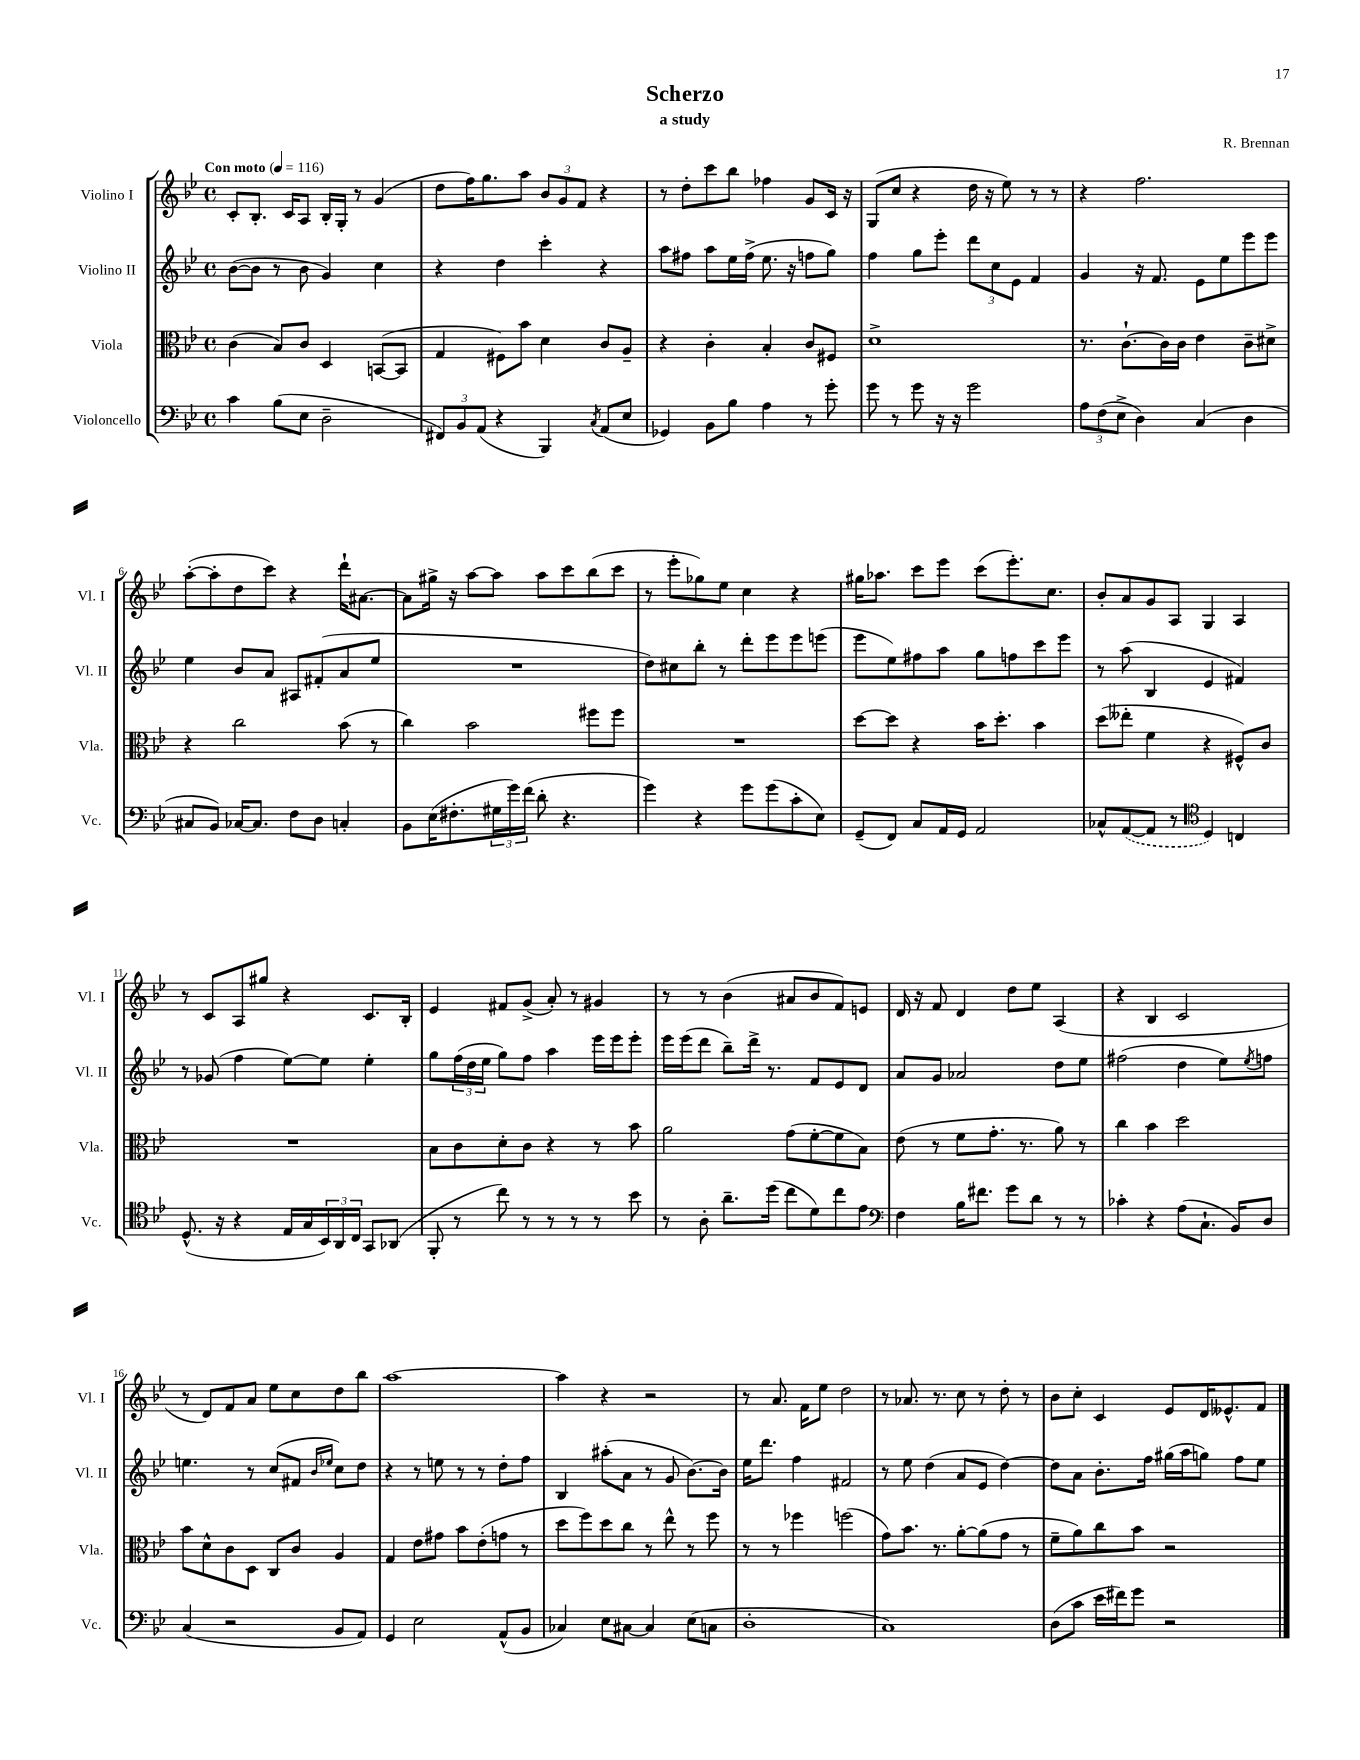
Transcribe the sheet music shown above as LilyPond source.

\header { title = "Scherzo" composer = "R. Brennan" subtitle = "a study" }
<<
\new StaffGroup <<
\new Staff = "s0" \with { instrumentName = "Violino I" shortInstrumentName = "Vl. I" } {
    \clef treble \key bes \major \defaultTimeSignature \time 4/4 \tempo "Con moto" 4 = 116
    c'8-. bes8.-. c'16 a8 bes16-. g16-. r8 g'4( |
    d''8 f''16) g''8. a''8 \tuplet 3/2 { bes'8 g'8 f'8 } r4 |
    r8 d''8-. c'''8 bes''8 fes''4 g'8 c'16 r16 |
    g8( c''8 r4 d''16 r16 ees''8) r8 r8 |
    r4 f''2. |
    a''8~-.( a''8-. d''8 c'''8) r4 d'''16-! ais'8.~ |
    ais'8 gis''16-> r16 a''8~ a''8 a''8 c'''8 bes''8( c'''8 |
    r8 ees'''8-. ges''8) ees''8 c''4 r4 |
    gis''16 aes''8. c'''8 ees'''8 c'''8( ees'''8.-.) c''8. |
    bes'8-. a'8 g'8 a8 g4 a4 |
    r8 c'8 a8 gis''8 r4 c'8. bes16-. |
    ees'4 fis'8 g'8->( a'8-.) r8 gis'4 |
    r8 r8 bes'4( ais'8 bes'8 f'8) e'8 |
    d'16 r16 f'8 d'4 d''8 ees''8 a4( |
    r4 bes4 c'2 |
    r8 d'8) f'8 a'8 ees''8 c''8 d''8 bes''8 |
    a''1~ |
    a''4 r4 r2 |
    r8 a'8. f'16 ees''8 d''2 |
    r8 aes'8. r8. c''8 r8 d''8-. r8 |
    bes'8 c''8-. c'4 ees'8 d'16 eeses'8.-^ f'8 \bar "|." |
}
\new Staff = "s1" \with { instrumentName = "Violino II" shortInstrumentName = "Vl. II" } {
    \clef treble \key bes \major \defaultTimeSignature \time 4/4
    bes'8~( bes'8 r8 bes'8 g'4) c''4 |
    r4 d''4 c'''4-. r4 |
    a''8 fis''8 a''8 ees''16 fis''16->( ees''8. r16 f''8 g''8) |
    f''4 g''8 ees'''8-. \tuplet 3/2 { d'''8 c''8 ees'8 } f'4 |
    g'4 r16 f'8. ees'8 ees''8 ees'''8 ees'''8 |
    ees''4 bes'8 a'8 ais8 fis'8-.( a'8 ees''8 |
    R1 |
    d''8) cis''8 bes''8-. r8 d'''8-. ees'''8 ees'''8 e'''8( |
    ees'''8 ees''8) fis''8 a''8 g''8 f''8 c'''8 ees'''8 |
    r8 a''8( bes4 ees'4 fis'4) |
    r8 ges'8( f''4 ees''8~) ees''8 ees''4-. |
    g''8 \tuplet 3/2 { f''16( d''16 ees''16 } g''8) f''8 a''4 ees'''16 ees'''16 ees'''8-. |
    ees'''16 ees'''16( d'''8 bes''8--) d'''16-> r8. f'8 ees'8 d'8 |
    a'8 g'8 aes'2 d''8 ees''8 |
    fis''2( d''4 ees''8) \acciaccatura { ees''8 } f''8 |
    e''4. r8 c''8( fis'8 \grace { bes'16 ees''16 } c''8) d''8 |
    r4 r8 e''8 r8 r8 d''8-. f''8 |
    bes4 ais''8-.( a'8 r8 g'8 bes'8.~) bes'16 |
    ees''16 d'''8. f''4 fis'2 |
    r8 ees''8 d''4( a'8 ees'8 d''4~) |
    d''8 a'8 bes'8.-. f''16 gis''16( a''16 g''8) f''8 ees''8 \bar "|." |
}
\new Staff = "s2" \with { instrumentName = "Viola" shortInstrumentName = "Vla." } {
    \clef alto \key bes \major \defaultTimeSignature \time 4/4
    c'4( bes8) c'8 d4 b,8~( b,8 |
    g4 fis8) bes'8 d'4 c'8 a8-- |
    r4 c'4-. bes4-. c'8 fis8 |
    d'1-> |
    r8. c'8.~-! c'16 c'16 ees'4 c'8-- dis'8-> |
    r4 c''2 bes'8( r8 |
    c''4) bes'2 fis''8 fis''8 |
    R1 |
    d''8~ d''8 r4 bes'16 d''8.-. bes'4 |
    d''8( eeses''8-. f'4 r4 fis8-^) c'8 |
    R1 |
    bes8 c'8 d'8-. c'8 r4 r8 bes'8 |
    a'2 g'8( f'8~-. f'8 bes8) |
    ees'8( r8 f'8 g'8.-. r8. a'8) r8 |
    c''4 bes'4 d''2 |
    bes'8 d'8-^ c'8 d8 c8 c'8 a4 |
    g4 ees'8 gis'8 bes'8 ees'8-.( g'8 r8 |
    d''8 f''8) d''8 c''8 r8 ees''8-^ r8 f''8 |
    r8 r8 fes''4 f''2( |
    g'8) bes'8. r8. a'8~-. a'8( g'8 r8 |
    f'8-- a'8) c''8 bes'8 r2 \bar "|." |
}
\new Staff = "s3" \with { instrumentName = "Violoncello" shortInstrumentName = "Vc." } {
    \clef bass \key bes \major \defaultTimeSignature \time 4/4
    c'4 bes8( ees8 d2-- |
    \tuplet 3/2 { fis,8) bes,8 a,8( } r4 bes,,4) \acciaccatura { c8 } a,8( ees8 |
    ges,4) bes,8 bes8 a4 r8 g'8-. |
    g'8 r8 g'8 r16 r16 g'2 |
    \tuplet 3/2 { a8 f8( ees8-> } d4) c4( d4 |
    cis8 bes,8) ces16~ ces8. f8 d8 c4-. |
    bes,8 ees16( fis8.-. \tuplet 3/2 { gis16 g'16) f'16( } d'8-. r4. |
    g'4) r4 g'8 g'8( c'8-. ees8) |
    g,8--( f,8) c8 a,16 g,16 a,2 |
    ces8-^ \once \slurDashed a,8~( a,8 r8 \clef tenor d4) c4 |
    d8.-^( r16 r4 ees16 g16 \tuplet 3/2 { bes,16) a,16 c16 } g,8 aes,8( |
    f,8-. r8 c''8) r8 r8 r8 r8 bes'8 |
    r8 a8-. a'8.-- d''16( c''8 d'8) c''8 ees'8 |
    \clef bass f4 bes16 fis'8. g'8 d'8 r8 r8 |
    ces'4-. r4 a8( c8.-! bes,16) d8 |
    c4( r2 bes,8 a,8) |
    g,4 ees2 a,8-^( bes,8 |
    ces4) ees8 cis8~ cis4 ees8( c8 |
    d1-. |
    c1) |
    d8( c'8 ees'16 fis'16) g'8 r2 \bar "|." |
}
>>
>>
